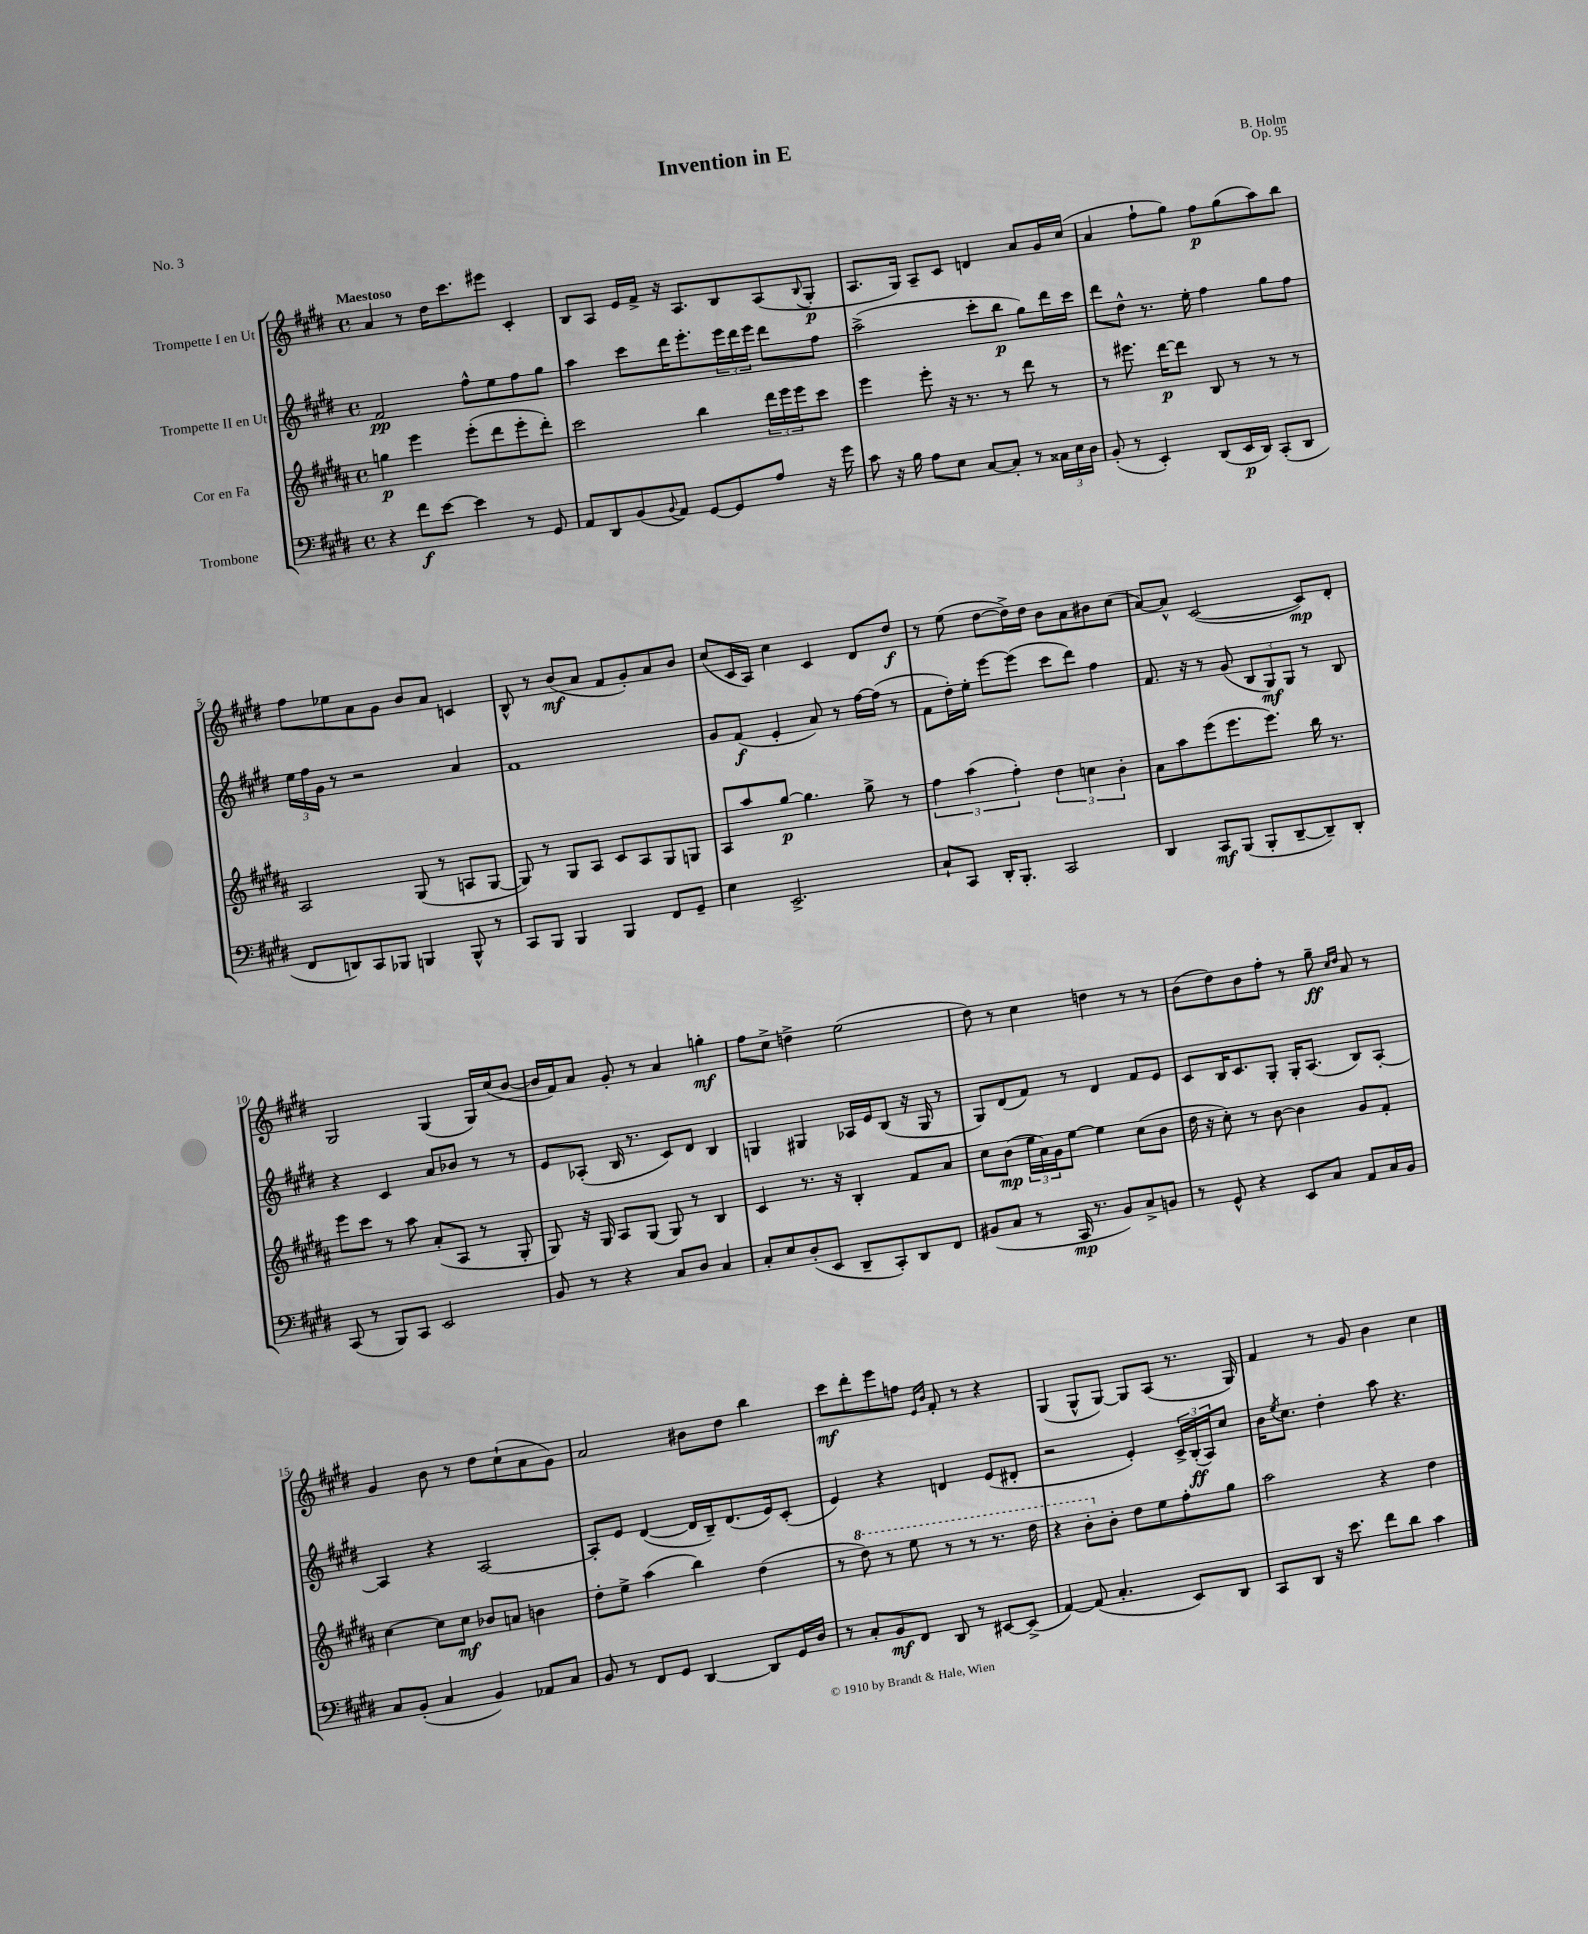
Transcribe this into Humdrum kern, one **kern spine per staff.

**kern	**dynam	**kern	**dynam	**kern	**dynam	**kern	**dynam
*part4	*part4	*part3	*part3	*part2	*part2	*part1	*part1
*staff4	*staff4	*staff3	*staff3	*staff2	*staff2	*staff1	*staff1
*I"Trombone	*	*I"Cor en Fa	*	*I"Trompette II en Ut	*	*I"Trompette I en Ut	*
*clefF4	*	*clefG2	*	*clefG2	*	*clefG2	*
*k[f#c#g#d#]	*	*k[f#c#g#d#a#]	*	*k[f#c#g#d#]	*	*k[f#c#g#d#]	*
*M4/4	*	*M4/4	*	*M4/4	*	*M4/4	*
*met(c)	*	*met(c)	*	*met(c)	*	*met(c)	*
=1	=1	=1	=1	=1	=1	=1	=1
!	!	!	!	!	!	!LO:TX:a:B:t=Maestoso	!
4r	.	4ggn\	p	2f#/	pp	4a/	.
8f#\L	f	4eee\	.	.	.	8r	.
[8e\J	.	.	.	.	.	16dd#\KL	.
.	.	.	.	.	.	8.ccc#\	.
4e\]	.	(8eee'\L	.	8ff#^^\L	.	.	.
.	.	8ddd#\	.	8ee\	.	8eee#X\J	.
8r	.	8eee'\	.	8ff#\	.	4c#'/	.
8GG#/	.	8ddd#'\J)	.	8gg#\J	.	.	.
=2	=2	=2	=2	=2	=2	=2	=2
8AA/L	.	2ccc#\	.	4aa\	.	8B/L	.
8DD#/	.	.	.	.	.	8A/J	.
(8BB/	.	.	.	8ccc#\L	.	16e/LL	.
.	.	.	.	.	.	16f#^/JJ	.
8qqBB/	.	.	.	.	.	.	.
8AA/J)	.	.	.	16ddd#\K	.	16r	.
.	.	.	.	8.eee'\	.	8.A/L	.
[8GG#/L	.	4bb\	.	.	.	.	.
8GG#/]	.	.	.	24eee\L	.	8B/	.
.	.	.	.	24ddd#\	.	.	.
.	.	.	.	24eee\JJ	.	.	.
8A/J	.	24ddd#\LL	.	8ddd#\L	.	(8A/	.
.	.	24eee\	.	.	.	.	.
.	.	24eee\J	.	.	.	.	.
.	.	.	.	.	.	8qqB/	.
16r	.	8ccc#\J	.	8ff#\J	.	8G#'/J	p
16g#\	.	.	.	.	.	.	.
=3	=3	=3	=3	=3	=3	=3	=3
8c#\	.	4eee\	.	(2aa^\	.	8.A/L	.
16r	.	.	.	.	.	.	.
16B\	.	.	.	.	.	16G#/Jk)	.
8A\L	.	8eee'\	.	.	.	8A~/L	.
8E\J	.	16r	.	.	.	8c#/J	.
.	.	8.r	.	.	.	.	.
[8C#/L	.	.	.	8ccc#'\L	.	4dn/	.
8C#'/J]	.	8r	.	8bb\J	p	.	.
8r	.	8ddd#\	.	8gg#\L)	.	8a/L	.
24C##X\LL	.	8r	.	16ddd#\L	.	16g#/L	.
24E\	.	.	.	.	.	.	.
.	.	.	.	16ccc#\JJ	.	(16cc#/JJ	.
24D#\JJ	.	.	.	.	.	.	.
=4	=4	=4	=4	=4	=4	=4	=4
(8BB'/	.	8r	.	8ddd#\L	.	4a/	.
8r	.	8.eee#X\	.	8dd#^^\J	.	.	.
4EE'/)	.	.	.	8.r	.	8ff#`\L	.
.	.	[16ddd#\KL	p	.	.	.	.
.	.	8ddd#\J]	.	.	.	8gg#\J)	.
.	.	.	.	16ee'\	.	.	.
(8DD#/L	.	8B/	.	4ff#\	.	8ff#\L	p
16EE/L	p	8r	.	.	.	(8gg#\	.
16DD#/JJ)	.	.	.	.	.	.	.
(8CC#'/L	.	8r	.	8gg#\L	.	8aa\)	.
8DD#/J	.	8r	.	8ff#\J	.	8bb\J	.
!!LO:LB:g=z
=5	=5	=5	=5	=5	=5	=5	=5
8FF#/L	.	2A#/	.	24ee\LL	.	8ff#\L	.
.	.	.	.	24ff#\	.	.	.
.	.	.	.	24g#\JJ	.	.	.
8DDn/)	.	.	.	8r	.	8ee-X\	.
8CC#/	.	.	.	2r	.	8a\	.
8BBB-X/J	.	.	.	.	.	8g#\J	.
4BBBn/	.	(8G#/	.	.	.	8b/L	.
.	.	8r	.	.	.	8a/J	.
8BBB^^/	.	8An/L	.	4a/	.	4cn/	.
8r	.	[8G#/J	.	.	.	.	.
=6	=6	=6	=6	=6	=6	=6	=6
8CC#/L	.	8G#/])	.	1f#	.	8B^^/	.
8BBB/J	.	8r	.	.	.	8r	.
4BBB/	.	8G#/L	.	.	.	(8b/L	mf
.	.	8A#/J	.	.	.	8a/J	.
4BBB/	.	8c#/L	.	.	.	8f#/L	.
.	.	8A#/	.	.	.	8g#'/)	.
8FF#/L	.	8G#/	.	.	.	8a/	.
8GG#~/J	.	8Gn/J	.	.	.	8b/J	.
=7	=7	=7	=7	=7	=7	=7	=7
4E\	.	8A#/L	.	8g#/L	.	(8cc#/L	.
.	.	8aa#/	.	(8f#/J	f	16c#/L	.
.	.	.	.	.	.	16A/JJ)	.
2.EE^/	.	[8gg#/J	p	4e'/	.	4cc#\	.
.	.	4.gg#\]	.	.	.	.	.
.	.	.	.	8a/)	.	4c#/	.
.	.	.	.	8r	.	.	.
.	.	8gg#^\	.	[16ff#\LL	.	8d#/L	.
.	.	.	.	(16ff#\JJ]	.	.	.
.	.	8r	.	8r	.	8dd#/J	f
=8	=8	=8	=8	=8	=8	=8	=8
8C#`/L	.	6ff#\	.	8f#\L	.	8r	.
8CC#/J	.	.	.	16dd#'\L)	.	(8ee\	.
.	.	(6aa#\	.	.	.	.	.
.	.	.	.	16ee'\JJ	.	.	.
16DD#'/KL	.	.	.	[8eee\L	.	[8dd#\L	.
8.BBB'/J	.	.	.	.	.	.	.
.	.	6ff#'\)	.	.	.	.	.
.	.	.	.	(8eee\J]	.	16dd#^\L])	.
.	.	.	.	.	.	16dd#\JJ	.
2CC#/	.	6dd#\	.	8ccc#\L	.	8b\L	.
.	.	.	.	8ddd#\J)	.	8a\	.
.	.	6ccn\	.	.	.	.	.
.	.	.	.	4ff#\	.	8b#X\	.
.	.	6b'\	.	.	.	.	.
.	.	.	.	.	.	(8cc#\J	.
=9	=9	=9	=9	=9	=9	=9	=9
4DD#/	.	8a#\L	.	8.f#/	.	[8a/L)	.
.	.	8aa#\	.	.	.	8a^^/J]	.
.	.	.	.	16r	.	.	.
8CC#/L	mf	(8eee\	.	8r	.	([2c#/	.
(8BBB/J	.	8.eee\	.	(8g#/	.	.	.
8BBB'/L	.	.	.	12B/L	.	.	.
.	.	8.eee\J)	.	.	.	.	.
.	.	.	.	12G#/)	mf	.	.
[8DD#~/	.	.	.	.	.	.	.
.	.	.	.	12G#/J	.	.	.
8DD#~/])	.	16bb\	.	8r	.	8c#/L])	mp
.	.	8.r	.	.	.	.	.
8DD#'/J	.	.	.	8B/	.	8d#'/J	.
!!LO:LB:g=z
=10	=10	=10	=10	=10	=10	=10	=10
(8CC#/	.	8eee\L	.	4r	.	2G#/	.
8r	.	8ccc#\J	.	.	.	.	.
8BBB/L)	.	8r	.	4c#/	.	.	.
8CC#/J	.	8aa#\	.	.	.	.	.
2EE/	.	(8a#'/L	.	8a/L	.	(4G#/	.
.	.	8A#/J	.	8b-X/J	.	.	.
.	.	8r	.	8r	.	16G#/LL)	.
.	.	.	.	.	.	(16cc#/J	.
.	.	8G#'/	.	8r	.	[8b/J	.
=11	=11	=11	=11	=11	=11	=11	=11
8BB/	.	8G#/)	.	8e/L	.	16b/LL]	.
.	.	.	.	.	.	16f#/J)	.
8r	.	16r	.	(8A-X'/J	.	8a/J	.
.	.	16G#/	.	.	.	.	.
4r	.	8A#/L	.	16B/	.	8g#'/	.
.	.	.	.	8.r	.	.	.
.	.	(8G#/J	.	.	.	8r	.
8C#/L	.	8G#/)	.	8c#/L)	.	4a/	.
8D#/J	.	8r	.	8d#/J	.	.	.
4C#/	.	4B/	.	4B/	.	4ggn'\	mf
=12	=12	=12	=12	=12	=12	=12	=12
8C#'/L	.	4c#/	.	4Gn/	.	8ff#\L	.
8E/	.	.	.	.	.	8cc#^\J	.
(8D#'/	.	8.r	.	4G#X/	.	4ddn^\	.
8EE/J	.	.	.	.	.	.	.
.	.	16r	.	.	.	.	.
8DD#~/L	.	4B'/	.	16A-X/LL	.	(2ee\	.
.	.	.	.	16e/J	.	.	.
8CC#'/)	.	.	.	(8B/J	.	.	.
8DD#/	.	8f#/L	.	16r	.	.	.
.	.	.	.	16G#/	.	.	.
8FF#/J	.	8a#/J	.	8r	.	.	.
=13	=13	=13	=13	=13	=13	=13	=13
(8BB#X/L	.	8cc#\L	.	8G#/L)	.	8dd#\)	.
8C#/J	.	(8b\J	mp	(8d#/	.	8r	.
8r	.	24ee\LL	.	8f#/J)	.	4cc#\	.
.	.	24a#\)	.	.	.	.	.
.	.	24g#\J	.	.	.	.	.
16CC#/	mp	[8ee\J	.	8r	.	.	.
8.r	.	.	.	.	.	.	.
.	.	4ee\]	.	4d#/	.	4ddn\	.
8BB#/L)	.	.	.	.	.	.	.
8C#^/	.	(8cc#\L	.	8f#/L	.	8r	.
8BBn/J	.	8b\J	.	8e/J	.	8r	.
=14	=14	=14	=14	=14	=14	=14	=14
8r	.	16dd#\	.	8c#/L	.	(8b\L	.
.	.	16r	.	.	.	.	.
8GG#^^/	.	8cc#'\)	.	16B/K	.	8dd#\)	.
.	.	.	.	8.c#/	.	.	.
4r	.	8r	.	.	.	8b\	.
.	.	[8b\	.	8G#'/J	.	8ff#'\J	.
8EE/L	.	4b\]	.	16G#'/KL	.	8r	.
.	.	.	.	(8.A/J	.	.	.
8C#/J	.	.	.	.	.	8gg#~\	ff
.	.	.	.	.	.	16qqcc#/LL	.
.	.	.	.	.	.	16qqdd#/JJ	.
8AA/L	.	8g#/L	.	8B/L)	.	8a/	.
16C#/L	.	8f#'/J	.	[8A'/J	.	8r	.
16BB/JJ	.	.	.	.	.	.	.
!!LO:LB:g=z
=15	=15	=15	=15	=15	=15	=15	=15
8C#/L	.	[4cc#\	.	4A/]	.	4g#/	.
(8BB'/J	.	.	.	.	.	.	.
4C#/	.	8cc#\L]	.	4r	.	8b\	.
.	.	8cc#\J	mf	.	.	8r	.
4BB/)	.	8b-X/L	.	[2A/	.	8dd#\L	.
.	.	8an/J	.	.	.	(8cc#`\	.
8AA-X/L	.	4bn\	.	.	.	8a\	.
8C#/J	.	.	.	.	.	8g#\J)	.
=16	=16	=16	=16	=16	=16	=16	=16
8BB/	.	8dd#'\L	.	8A'/L]	.	2a/	.
8r	.	8ee^\J	.	8e/J	.	.	.
8FF#/L	.	(4aa#\	.	([4d#/	.	.	.
8GG#/J	.	.	.	.	.	.	.
[4DD#/	.	4bb\)	.	16d#/LL]	.	8b#X\L	.
.	.	.	.	16B~/J)	.	.	.
.	.	.	.	(8.d#/	.	8dd#\J	.
8DD#/L]	.	(4dd#\	.	.	.	4bb\	.
.	.	.	.	16e/k)	.	.	.
16GG#/L	.	.	.	(8c#'/J	.	.	.
16D#/JJ	.	.	.	.	.	.	.
=17	=17	=17	=17	=17	=17	=17	=17
8r	.	8r	.	4e/)	.	8ccc#\L	mf
*	*	*8va	*	*	*	*	*
8C#'/L	.	8ddd#\)	.	.	.	8ddd#'\	.
8BB/	mf	8r	.	4r	.	8eee\	.
8FF#/J	.	8eee\	.	.	.	8ffn\J	.
.	.	.	.	.	.	16qqe/LL	.
.	.	.	.	.	.	16qqb/JJ	.
8DD#/	.	8r	.	4dn/	.	8f#'/	.
8r	.	8r	.	.	.	8r	.
[8EE#X/L	.	8.r	.	(8e/L	.	4r	.
(8EE#^/J]	.	.	.	8d#X'/J	.	.	.
.	.	16ddd#\	.	.	.	.	.
=18	=18	=18	=18	=18	=18	=18	=18
[4AA/)	.	4r	.	2r	.	(4G#/	.
(8AA/]	.	8bb'\L	.	.	.	8G#^^/L	.
*	*	*X8va	*	*	*	*	*
4.C#'/	.	8b'\J	.	.	.	[8G#/J)	.
.	.	8dd#\L	.	4e'/)	.	8G#/L]	.
.	.	8ee\	.	.	.	(8A/J	.
8EE/L)	.	8ff#'\	.	24c#^/LL	.	8.r	.
.	.	.	.	(24B'/	ff	.	.
.	.	.	.	24A/J)	.	.	.
8DD#/J	.	8gg#\J	.	8cc#/J	.	.	.
.	.	.	.	.	.	16G#/)	.
=19	=19	=19	=19	=19	=19	=19	=19
8CC#/L	.	2aa#\	.	16b\KL	.	4f#/	.
.	.	.	.	8qee/	.	.	.
.	.	.	.	8.cc#\J	.	.	.
8DD#/J	.	.	.	.	.	.	.
16r	.	.	.	4dd#'\	.	8r	.
8.e\	.	.	.	.	.	.	.
.	.	.	.	.	.	8g#/	.
8f#\L	.	4r	.	8aa\	.	4b\	.
8d#\J	.	.	.	4.r	.	.	.
4c#\	.	4dd#\	.	.	.	4cc#\	.
==	==	==	==	==	==	==	==
*-	*-	*-	*-	*-	*-	*-	*-
